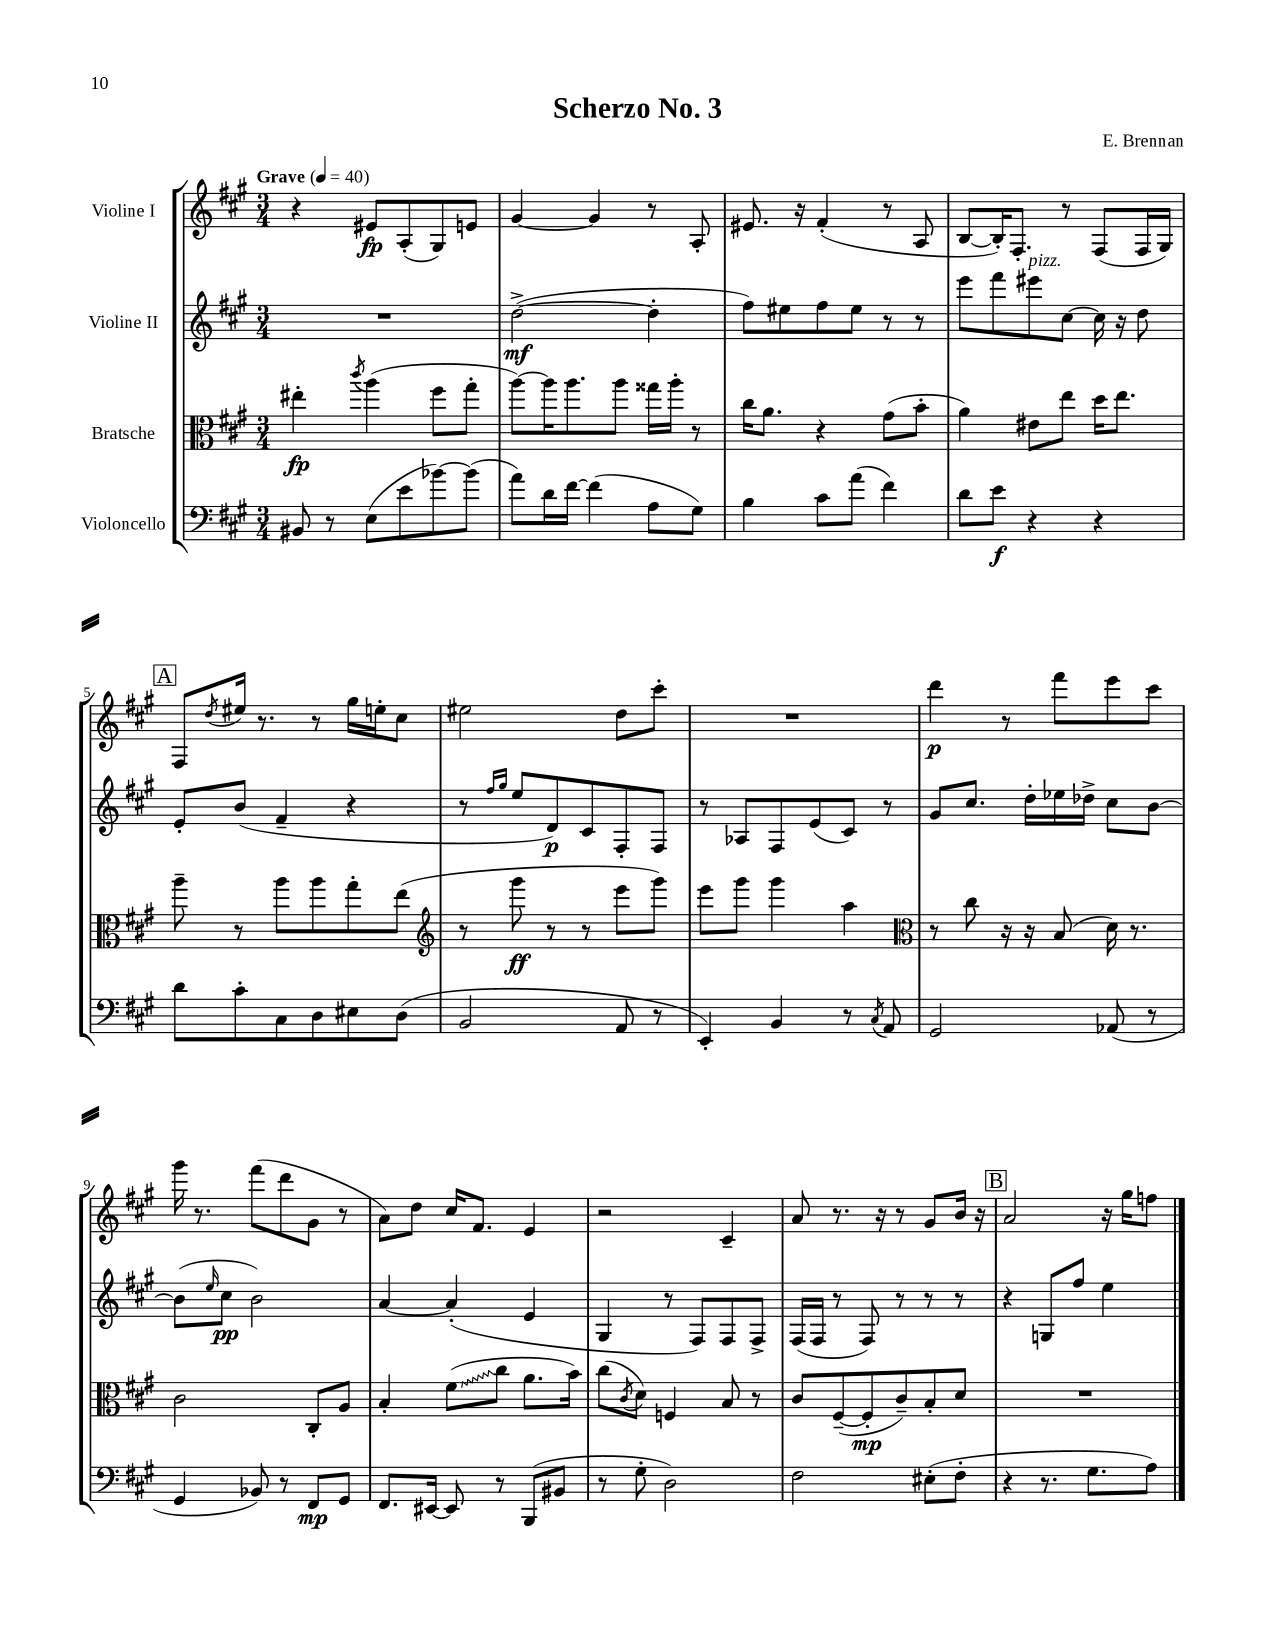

**kern	**kern	**kern	**kern
*staff4	*staff3	*staff2	*staff1
*clefF4	*clefC3	*clefG2	*clefG2
*k[f#c#g#]	*k[f#c#g#]	*k[f#c#g#]	*k[f#c#g#]
*M3/4	*M3/4	*M3/4	*M3/4
*MM40	*MM40	*MM40	*MM40
8BB#/	4ee#'\	2.r	4r
8r	.	.	.
.	8qccc#/	.	.
(8E\L	(4aa\	.	8e#/L
8e\	.	.	(8A'/
[8b-\)	8ff#\L	.	8G#/)
(8b-\]J	8gg#'\J	.	8e/J
=	=	=	=
8a\L)	[8aa\L)	([2dd^\	[4g#/
16d\L	16aa\]K	.	.
[16f#\JJ	8.aa\	.	.
(4f#\]	.	.	4g#/]
.	8aa\J	.	.
8A\L	16gg##\LL	4dd'\]	8r
.	16aa'\JJ	.	.
8G#\J)	8r	.	8A'/
=	=	=	=
4B\	16cc#\LK	8ff#\L)	8.e#/
.	8.a\J	.	.
.	.	8ee#\	.
.	.	.	16r
8c#\L	4r	8ff#\	(4f#'/
(8a\J	.	8ee#\J	.
4f#\)	(8g#\L	8r	8r
.	8b'\J	8r	8A/
=	=	=	=
8d\L	4a\)	8eee\L	[8B/L
8e\J	.	8fff#\	16B'/]K)
.	.	.	8.F#'/J
4r	8e#\L	8eee#\	.
.	8ee\J	[8cc#\J	8r
4r	16dd\LK	16cc#\]	(8F#/L
.	8.ee\J	16r	.
.	.	8dd\	16F#/L
.	.	.	16G#/JJ)
=	=	=	=
8d\L	8aa~\	8e'/L	8F#/L
.	.	.	8qdd/
8c#'\	8r	(8b/J	16ee#/Jk
.	.	.	8.r
8C#\	8aa\L	4f#~/	.
8D\	8aa\	.	8r
8E#\	8gg#'\	4r	16gg#\LL
.	.	.	16ee'\J
(8D\J	(8ee\J	.	8cc#\J
=	=	=	=
*	*clefG2	*	*
2BB/	8r	8r	2ee#\
.	.	16qqff#/LL	.
.	.	16qqgg#/JJ	.
.	8ggg#\	8ee/L	.
.	8r	8d/)	.
.	8r	8c#/	.
8AA/	8eee\L	8F#'/	8dd\L
8r	8ggg#\J)	8F#/J	8ccc#'\J
=	=	=	=
4EE'/)	8eee\L	8r	2.r
.	8ggg#\J	8A-/L	.
4BB/	4ggg#\	8F#/	.
.	.	(8e/	.
8r	4aa\	8c#/J)	.
8qC#/	.	.	.
8AA/	.	8r	.
=	=	=	=
*	*clefC3	*	*
2GG#/	8r	8g#/L	4ddd\
.	8cc#\	8.cc#/J	.
.	16r	.	8r
.	16r	16dd'\LL	.
.	(8B/	16ee-\	8fff#\L
.	.	16dd-^\JJ	.
(8AA-/	16d\)	8cc#\L	8eee\
.	8.r	.	.
8r	.	[8b\J	8ccc#\J
=	=	=	=
4GG#/	2c#\	(8b\]L	16ggg#\
.	.	.	8.r
.	.	16qqee/	.
.	.	8cc#\J	.
8BB-/)	.	2b\)	(8fff#\L
8r	.	.	8ddd\
8FF#/L	8C#'/L	.	8g#\J
8GG#/J	8A/J	.	8r
=	=	=	=
8.FF#/L	4B'/	[4a/	8a\L)
.	.	.	8dd\J
[16EE#/Jk	.	.	.
8EE#/]	(8f#\L	(4a'/]	16cc#/LK
.	.	.	8.f#/J
8r	8cc#\J	.	.
(8BBB/L	8.a\L	4e/	4e/
8BB#/J	.	.	.
.	16b\Jk)	.	.
=	=	=	=
8r	(8cc#\L	4G#/	2r
.	8qc#/	.	.
8G#'\	8d\J)	.	.
2D\)	4F/	8r	.
.	.	8F#/L)	.
.	8B/	8F#/	4c#~/
.	8r	8F#^/J	.
=	=	=	=
2F#\	8c#/L	(16F#/LL	8a/
.	.	16F#/JJ	.
.	([8F#~/	8r	8.r
.	8F#'/]	8F#/)	.
.	.	.	16r
.	8c#~/)	8r	8r
(8E#'\L	8B'/	8r	8g#/L
8F#'\J	8d/J	8r	16b/Jk
.	.	.	16r
=	=	=	=
4r	2.r	4r	2a/
8.r	.	8G/L	.
.	.	8ff#/J	.
8.G#\L	.	.	.
.	.	4ee\	16r
.	.	.	16gg#\LK
8A\J)	.	.	8ff\J
==	==	==	==
*-	*-	*-	*-
